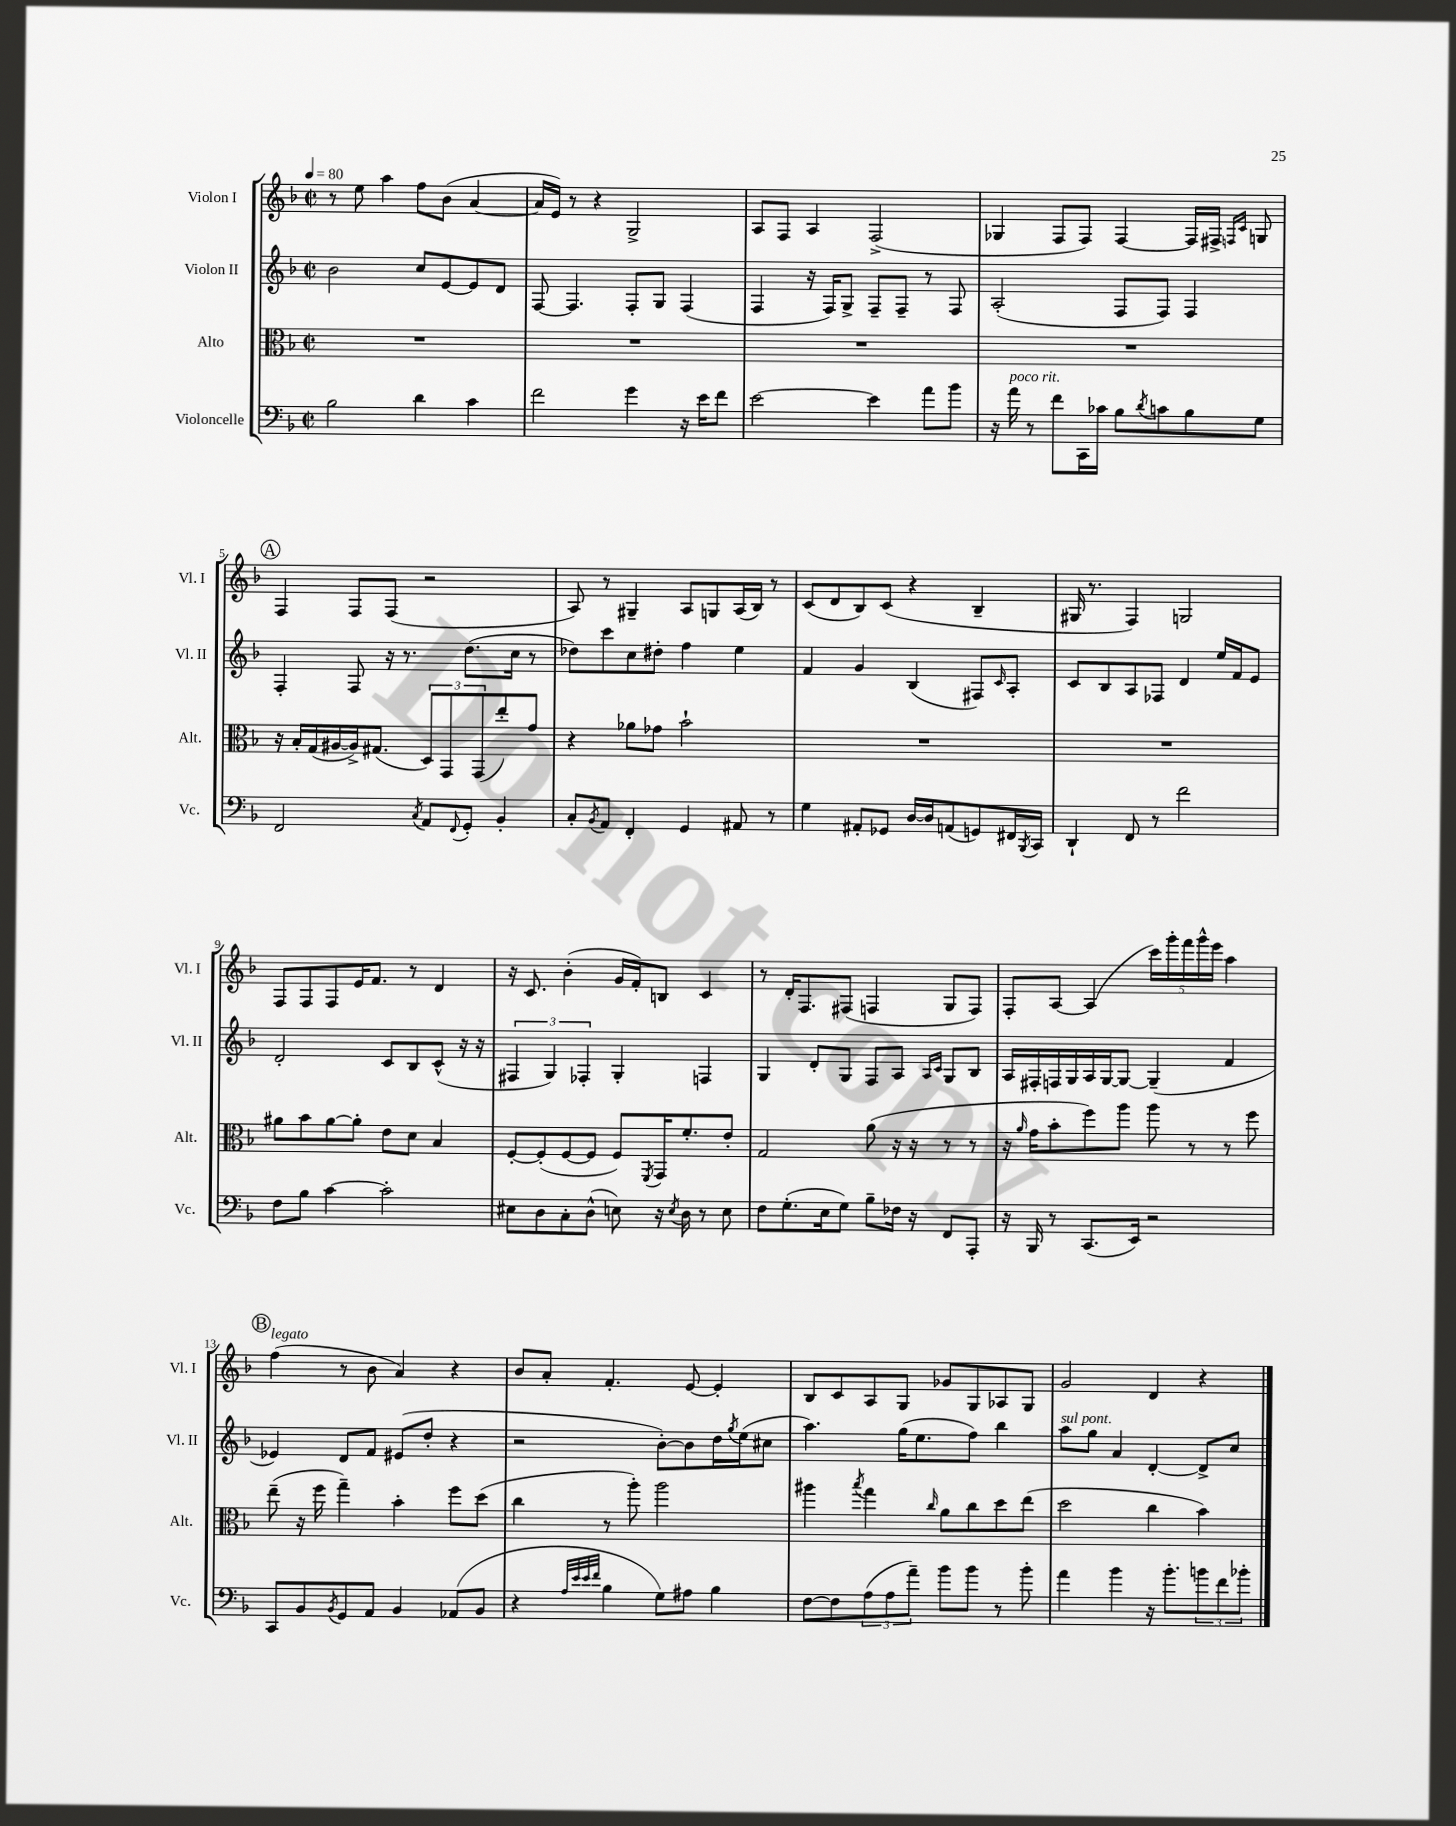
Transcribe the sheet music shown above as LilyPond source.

<<
\new StaffGroup <<
\new Staff = "s0" \with { instrumentName = "Violon I" shortInstrumentName = "Vl. I" } {
    \clef treble \key f \major \defaultTimeSignature \time 2/2 \tempo 4 = 80
    r8 e''8 a''4 f''8 bes'8( a'4~ |
    a'16 e'16) r8 r4 g2-> |
    a8 f8 a4 f2->( |
    ges4 f8 f8) f4~ f16 fis16-> \grace { f16 c'16 } g8 |
    \mark \markup { \circle "A" } f4 f8 f8( r2 |
    a8) r8 gis4-- a8 g8 a16( bes16) r8 |
    c'8( d'8 bes8) c'8( r4 bes4-- |
    gis16 r8. f4) g2 |
    f8 f8 f8 e'16 f'8. r8 d'4 |
    r16 c'8. bes'4-.( g'16 f'16-.) b8 c'4 |
    r8 d'16-. f8. fis8( f4 g8 f8) |
    f8-. a8~ a4( \tuplet 5/4 { c'''16) g'''16-. f'''16 g'''16-^ e'''16 } a''4 |
    \mark \markup { \circle "B" } f''4^\markup { \italic "legato" }( r8 bes'8 a'4) r4 |
    bes'8 a'8-. f'4.-. e'8~ e'4-. |
    bes8 c'8 a8 g8 ges'8 g8 aes8 g8 |
    g'2 d'4 r4 \bar "|." |
}
\new Staff = "s1" \with { instrumentName = "Violon II" shortInstrumentName = "Vl. II" } {
    \clef treble \key f \major \defaultTimeSignature \time 2/2
    bes'2 c''8 e'8~ e'8 d'8 |
    f8~ f4. f8-. g8 f4( |
    f4 r16 f16) g8-> f8-- f8-- r8 f8 |
    a2-.( f8 f8) f4 |
    \mark \markup { \circle "A" } f4-. f8 r16 r8. d''8.( c''16 r8 |
    des''8) c'''8 c''8 dis''8-. f''4 e''4 |
    f'4 g'4 bes4( fis8) \grace { c'16 } a8-. |
    c'8 bes8 a8 fes8 d'4 e''16 f'16 e'8 |
    d'2-. c'8 bes8 c'8-^( r16 r16 |
    \tuplet 3/2 { fis4 g4) fes4-. } g4-. f4 |
    g4 d'8-. g8 f8 a8 \grace { a16 c'16 } g8 bes8 |
    a16 fis16-. f16 g16 a16 g16~ g8~ g4--( f'4 |
    \mark \markup { \circle "B" } ees'4) d'8 f'8 eis'8( d''8-. r4 |
    r2 bes'8~-.) bes'8 d''16 \acciaccatura { g''8 } e''16( cis''8 |
    a''4.) g''16( e''8. f''8) bes''4 |
    a''8^\markup { \italic "sul pont." } g''8 a'4 d'4~-. d'8-> c''8 \bar "|." |
}
\new Staff = "s2" \with { instrumentName = "Alto" shortInstrumentName = "Alt." } {
    \clef alto \key f \major \defaultTimeSignature \time 2/2
    R1 |
    R1 |
    R1 |
    R1 |
    \mark \markup { \circle "A" } r16 bes16-. g16( ais16~ ais16->) gis8.( \tuplet 3/2 { d8) g,8 g,8( } e''8-.) g'8 |
    r4 aes'8 ges'8 bes'2-! |
    R1 |
    R1 |
    ais'8 bes'8 ais'8~ ais'8-. e'8 d'8 bes4 |
    f8~-. f8-.( f8~ f8 f8) \acciaccatura { f,8 } g,16 f'8.-. e'8-. |
    g2 a'8( r16 r16 r8 r8 |
    r16 \grace { a'16 } g'16 bes'8-. f''8) a''8 a''8 r8 r8 f''8 |
    \mark \markup { \circle "B" } e''8--( r16 f''16 g''4--) bes'4-. f''8 d''8( |
    c''4 r8 a''8-.) a''2 |
    ais''4 \acciaccatura { bes''8 } g''4 \grace { c''16 } a'8 c''8 d''8 e''8( |
    d''2 c''4 bes'4) \bar "|." |
}
\new Staff = "s3" \with { instrumentName = "Violoncelle" shortInstrumentName = "Vc." } {
    \clef bass \key f \major \defaultTimeSignature \time 2/2
    bes2 d'4 c'4 |
    f'2 g'4 r16 e'16 f'8 |
    e'2~ e'4 a'8 bes'8 |
    r16 a'16^\markup { \italic "poco rit." } r8 f'8 c,16 ces'16 bes8 \acciaccatura { d'8 } c'8 bes8 g8 |
    \mark \markup { \circle "A" } f,2 \acciaccatura { c8 } a,8 \appoggiatura { f,8 } g,8-. bes,4-. |
    c8-. \acciaccatura { bes,8 } a,8 f,4-. g,4 ais,8 r8 |
    g4 ais,8-. ges,8 d16~ d16 a,8( g,8) fis,16 \acciaccatura { bes,,8 } c,16 |
    d,4-! f,8 r8 f'2 |
    f8 bes8 c'4~ c'2-. |
    eis8 d8 c8-. d8-^( e8) r16 \acciaccatura { e8 } d16 r8 e8 |
    f8 g8.-.( e16 g8) bes8-- fes16 r16 f,8 a,,8-. |
    r16 bes,,16 r8 c,8.( e,16) r2 |
    \mark \markup { \circle "B" } c,8 bes,8 \acciaccatura { bes,8 } g,8 a,8 bes,4 aes,8( bes,8 |
    r4 \grace { a32 e'32 e'32 f'32 } bes4 g8) ais8 bes4 |
    f8~ f8 \tuplet 3/2 { a8( a8 a'8--) } bes'8 bes'8 r8 bes'8-. |
    a'4 bes'4 r16 bes'8.-. \tuplet 3/2 { b'8 f'8 bes'8-. } \bar "|." |
}
>>
>>
